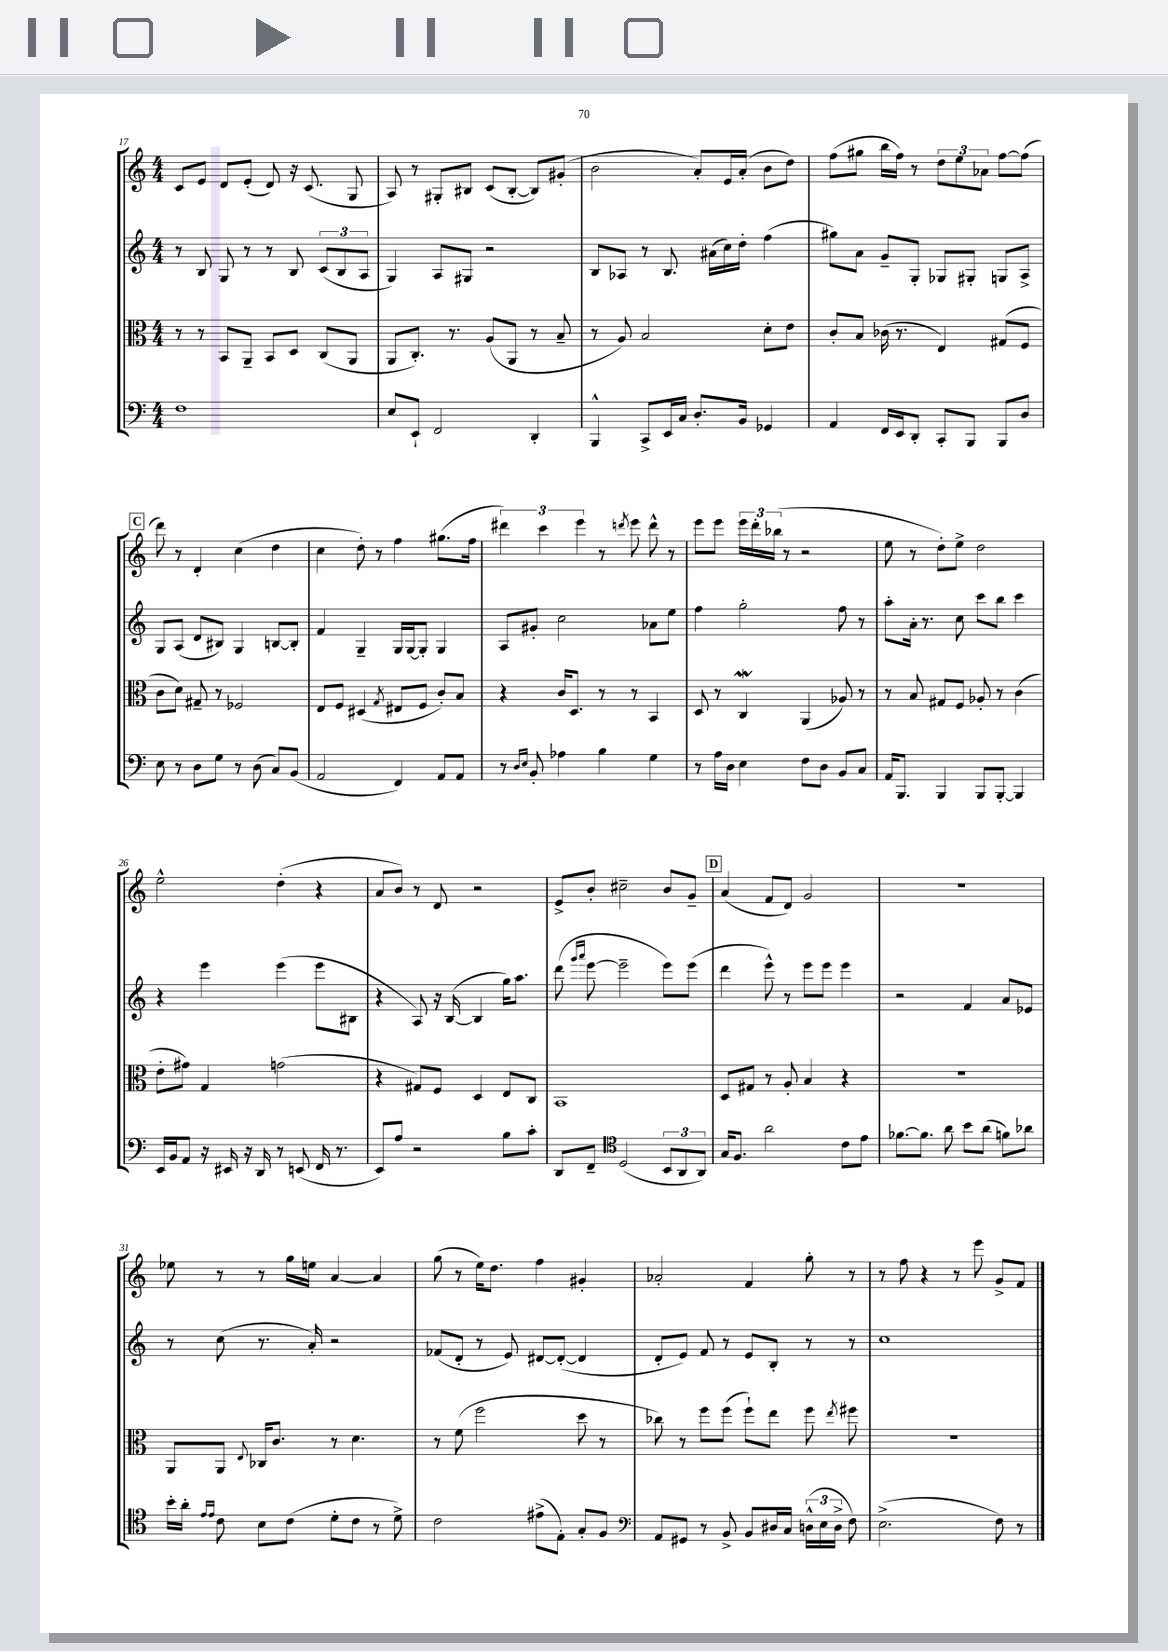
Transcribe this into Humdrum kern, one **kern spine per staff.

**kern	**kern	**kern	**kern
*part4	*part3	*part2	*part1
*staff4	*staff3	*staff2	*staff1
*clefF4	*clefC3	*clefG2	*clefG2
*k[]	*k[]	*k[]	*k[]
*M4/4	*M4/4	*M4/4	*M4/4
=17	=17	=17	=17
1F	8r	8r	8c/L
.	8r	8B/	8e/J
.	8BB/L	8G/	8d/L
.	8AA~/J	8r	(8e'/J
.	8BB/L	8r	8d/)
.	8D/J	8B/	16r
.	.	.	(8.c/
.	(8C/L	(12c/L	.
.	.	12B/	.
.	8AA/J	.	8G/
.	.	12A/J	.
=18	=18	=18	=18
8E/L	8AA/L	4G/)	8A/)
8EE`/J	8.C'/J)	.	8r
2FF/	.	8A/L	8G#X'/L
.	8.r	.	.
.	.	8G#X/J	8B#X/J
.	(8A/L	2r	(8c/L
.	8AA/J	.	[8B#'/J
4DD'/	8r	.	8B#/L])
.	8B~/	.	(8g#X'/J
=19	=19	=19	=19
4BBB^^/	8r	8B/L	2b\
.	8A/)	8A-X/J	.
8CC^/L	2B/	8r	.
16EE/L	.	8.B/	.
16C/JJ	.	.	.
8.D'/L	.	.	8a'/L)
.	.	(16a#X\LL	.
.	.	16cc\)	16e/L
16BB/Jk	.	16dd'\JJ	(16a'/JJ
4GG-X/	8d'\L	(4ff\	8b\L
.	8e\J	.	8dd\J)
=20	=20	=20	=20
4AA/	8c'/L	8gg#X\L)	(8ff\L
.	8B/J	8a\J	8gg#X\J
16FF/LL	(16c-X\	8g~/L	16bb\LL
16EE/J	8.r	.	16ff\JJ)
8DD'/J	.	8G'/J	8r
8CC'/L	4E/)	8G-X/L	12dd\L
.	.	.	12ee\
8BBB/J	.	8G#X'/J	.
.	.	.	12a-X\J
8BBB/L	(8G#X/L	8Gn/L	[8ff\L
8D/J	8F/J	8A^/J	(8ff\J]
!!LO:LB:g=z
!!LO:REH:place=s1:t=C
=21	=21	=21	=21
8E\	8c\L	8G/L	8ddd\)
8r	8d\J)	(8A/J	8r
8D\L	8G#X~/	8d/L	4d'/
8G\J	8r	8B#X/J)	.
8r	2F-X/	4G/	(4cc\
(8D\	.	.	.
8C/L)	.	[8Bn/L	4dd\
(8BB/J	.	8B'/J]	.
=22	=22	=22	=22
2AA/	8E/L	4f/	4cc\
.	8F/J	.	.
.	(4D#X/	4G~/	8dd'\)
.	.	.	8r
.	8qG/	.	.
4FF/)	8E#X/L	16G/LL	4ff\
.	.	[16G/J	.
.	8F/J	8G'/J]	.
8AA/L	8c'/L)	4G/	(8.gg#X\L
8AA/J	8B/J	.	.
.	.	.	16ff\Jk
=23	=23	=23	=23
8r	4r	8A/L	6ddd#X\)
16qqD/LL	.	.	.
16qqE/JJ	.	.	.
8BB'/	.	8g#X'/J	.
.	.	.	6ccc\
4A-X\	16c/KL	2cc\	.
.	8.D/J	.	.
.	.	.	6eee\
4B\	8r	.	8r
.	.	.	8qdddn/
.	8r	.	8eee\
4G\	4BB/	8a-X\L	8ddd^^\
.	.	8ee\J	8r
=24	=24	=24	=24
8r	8D/	4ff\	8eee\L
16A\LL	8r	.	8eee\J
16D\JJ	.	.	.
4E\	4Cw/	2gg'\	24eee\LL
.	.	.	24ddd'\
.	.	.	(24bb-X\JJ
.	.	.	8r
8F\L	(4AA/	.	2r
8D\J	.	.	.
8BB/L	8A-X/)	8ff\	.
8C/J	8r	8r	.
=25	=25	=25	=25
16AA/KL	8r	8aa'\L	8ee\
8.BBB/J	.	.	.
.	8B/	16a'\Jk	8r
.	.	8.r	.
4BBB/	8G#X/L	.	8dd'\L)
.	8F/J	8cc\	8ee^\J
8BBB/L	8A-X'/	8ccc\L	2dd\
[8BBB'/J	8r	8bb\J	.
4BBB/]	(4c\	4ccc\	.
!!LO:LB:g=z
=26	=26	=26	=26
16EE/LL	8e'\L	4r	2ee^^\
16BB/J	.	.	.
8AA/J	8g#X\J)	.	.
16r	4G/	4eee\	.
16EE#X/	.	.	.
16r	.	.	.
16DD/	.	.	.
8r	(2gn\	(4eee\	(4dd'\
(8EEn/	.	.	.
16FF/	.	8eee\L	4r
8.r	.	.	.
.	.	8B#X\J	.
=27	=27	=27	=27
8EE/L)	4r	4r	8a/L
8A/J	.	.	8b/J)
2r	8G#X/L)	8A/)	8r
.	8F/J	16r	8d/
.	.	([16B/	.
.	4D/	4B/]	2r
8B\L	8E/L	16gg\KL)	.
.	.	8.aa\J	.
8c'\J	8C/J	.	.
=28	=28	=28	=28
8DD/L	1BB	(8ddd\	8e^/L
.	.	16qqggg/LL	.
.	.	16qqaaa/JJ	.
8FF~/J	.	[8eee\	8b'/J
*clefC4	*	*	*
(2D/	.	2eee~\]	2cc#X~\
12BB/L	.	8eee\L)	8b/L
12AA/	.	.	.
.	.	(8eee\J	8g~/J
12AA/J)	.	.	.
!!LO:REH:place=s1:t=D
=29	=29	=29	=29
16G/KL	8D/L	4ddd\	(4a/
8.F/J	.	.	.
.	8G#X/J	.	.
2a\	8r	8eee^^\)	8f/L
.	8A'/	8r	8d/J)
.	4B/	8eee\L	2g/
.	.	8eee\J	.
8c\L	4r	4eee\	.
8e\J	.	.	.
=30	=30	=30	=30
[8.f-X\L	1r	2r	1r
8.f-\J]	.	.	.
8a\	.	.	.
8b\L	.	4f/	.
(8a\J	.	.	.
8fn\L)	.	8a/L	.
8a-X\J	.	8e-X/J	.
!!LO:LB:g=z
=31	=31	=31	=31
16b'\LL	8AA/L	8r	8ee-X\
16a'\JJ	.	.	.
16qqe/LL	.	.	.
16qqe/JJ	.	.	.
8c\	8AA/J	(8cc\	8r
.	8qqE/	.	.
8B\L	16C-X/KL	8.r	8r
.	8.c/J	.	.
(8c\J	.	.	16gg\LL
.	.	16a'/)	16een\JJ
8d'\L	8r	2r	[4a/
8c\J	4.d\	.	.
8r	.	.	4a/]
8d^\)	.	.	.
=32	=32	=32	=32
2c\	8r	(8f-X/L	(8gg\
.	(8f\	8d'/J	8r
.	2ff\	8r	16ee\KL)
.	.	.	8.dd\J
.	.	8e/)	.
(8e#X^\L	.	[8d#X/L	4ff\
8E'\J)	.	(8d#'/J_	.
8G'/L	8dd\	4d#/]	4g#X'/
8F/J	8r	.	.
=33	=33	=33	=33
*clefF4	*	*	*
8AA/L	8cc-X\)	8d'/L	2a-X'/
8GG#X/J	8r	8e/J)	.
8r	8ff\L	8f/	.
8BB^/	(8ff\J	8r	.
8BB/L	8ff`\L)	8e/L	4f/
16D#X/L	8ee\J	8B'/J	.
16C/JJ	.	.	.
(24Dn^^\LL	8ff\	8r	8gg'\
24E\	.	.	.
24D^\JJ	.	.	.
.	8qee/	.	.
8F\)	8ff#X\	8r	8r
=34	=34	=34	=34
(2.E^\	1r	1cc	8r
.	.	.	8ff\
.	.	.	4r
.	.	.	8r
.	.	.	8eee\
8F\)	.	.	8g^/L
8r	.	.	8f/J
==	==	==	==
*-	*-	*-	*-
